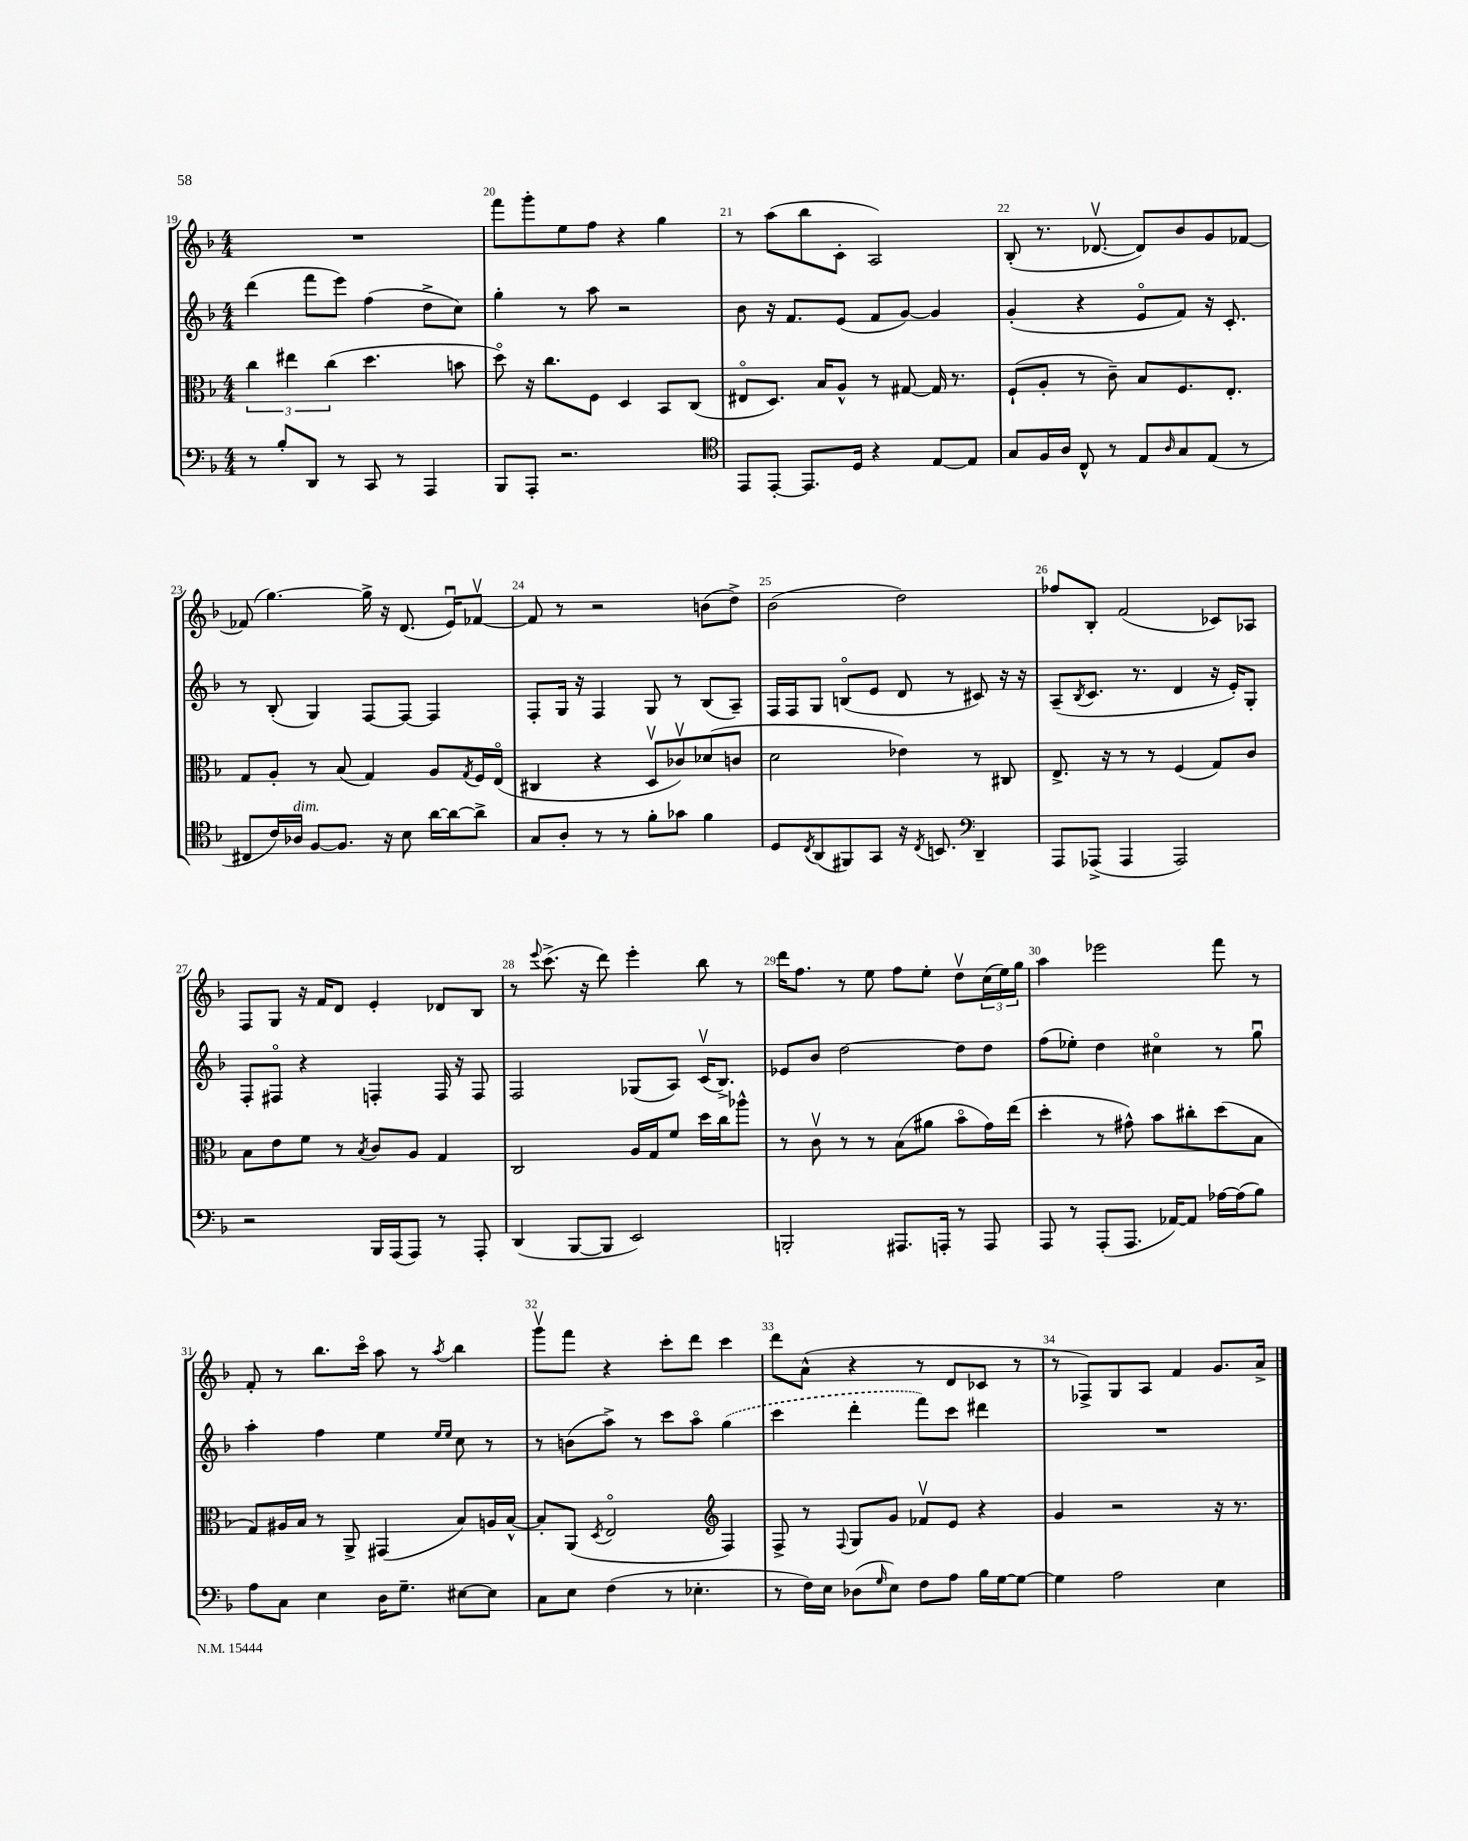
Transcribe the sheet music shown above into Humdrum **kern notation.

**kern	**kern	**kern	**kern
*staff4	*staff3	*staff2	*staff1
*clefF4	*clefC3	*clefG2	*clefG2
*k[b-]	*k[b-]	*k[b-]	*k[b-]
*M4/4	*M4/4	*M4/4	*M4/4
8r	6cc\	(4ddd\	1r
8B-'/L	.	.	.
.	6ee#\	.	.
8DD/J	.	8fff\L	.
.	(6cc\	.	.
8r	.	8eee\J)	.
8CC/	4.dd\	(4ff\	.
8r	.	.	.
4AAA/	.	8dd^\L	.
.	8b\	8cc\J)	.
=	=	=	=
8BBB-/L	8ddo\)	4gg'\	8fff\L
8AAA'/J	16r	.	8ggg'\
.	8.cc\L	.	.
2.r	.	8r	8ee\
.	8F\J	8aa\	8ff\J
.	4D/	2r	4r
.	8BB-/L	.	4gg\
.	(8C/J	.	.
=	=	=	=
*clefC4	*	*	*
8EE/L	8E#o/L	8b-\	8r
[8EE'/J	8.D/J)	16r	(8aa\L
.	.	8.f/L	.
8.EE/]L	.	.	8bb-\
.	16B-/LK	.	.
.	8A^^/J	(8e/J	8c'\J
16D/Jk	.	.	.
4r	8r	8f/L	2A/)
.	[8G#/	[8g/J)	.
[8E/L	16G#/]	4g/]	.
.	8.r	.	.
8E/]J	.	.	.
=	=	=	=
8G/L	(8F`/L	(4g'/	(8B-'/
16F/L	8A'/J	.	8.r
16A/JJ	.	.	.
8C^^/	8r	4r	.
.	.	.	[8.d-v/
8r	8c~\)	.	.
8E/L	8B-/L	8eo/L	8d-/]L)
16qqA/	.	.	.
8G/	8.F/	8f/J)	8b-/
(8E/J	.	16r	8g/
.	8.E'/J	8.c'/	.
8r	.	.	[8f-/J
=	=	=	=
8C#/L	8G/L	8r	(8f-/]
16c/L)	8A'/J	(8B-'/	[4.gg\)
16A-/JJ	.	.	.
[8F/L	8r	4G/)	.
8.F/]J	(8B-/	.	.
.	4G/)	[8F/L	16gg^\]
16r	.	.	16r
8B-\	.	8F/_J	(8.d/
[16a\LL	8A/L	4F/]	.
16a\_J	.	.	16eu/LK)
.	8qG/	.	.
8a^\]J	16F/L	.	[8f-v/J
.	(16Eo/JJ	.	.
=	=	=	=
8G/L	4C#/	8F'/L	8f-/]
8A'/J	.	16G/Jk	8r
.	.	16r	.
8r	4r	4F/	2r
8r	.	.	.
8f'\L	8Dv/L	8G/	.
8g-\J	8c-v/)	8r	.
4f\	(8d-/	(8B-/L	(8b\L
.	8c/J	8A~/J)	8dd^\J)
=	=	=	=
8D/L	2d\	16F/LL	(2b-\
.	.	16F/J	.
8qC/	.	.	.
(8AA/	.	8G/J	.
8FF#/)	.	(8Bo/L	.
8GG/J	.	8e/J	.
16r	4e-\)	8d/	2dd\)
8qC/	.	.	.
8.BB/	.	.	.
.	.	8r	.
*clefF4	*	*	*
4DD~/	8r	8c#/)	.
.	8C#/	16r	.
.	.	16r	.
=	=	=	=
8AAA/L	8.E^/	(8A~/L	8ff-/L
.	.	8qB-/	.
(8AAA-^/J	.	8.c/J	8B-'/J
.	16r	.	.
4AAA-/	8r	.	(2f/
.	.	8.r	.
.	8r	.	.
2AAA-/)	(4F/	4d/	.
.	8G/L)	16r	8c-/L)
.	.	16e'/LK)	.
.	8c/J	8G'/J	8A-/J
=	=	=	=
2r	8B-\L	8F'/L	8F/L
.	8e\	8F#o/J	8G/J
.	8f\J	4r	16r
.	.	.	16f/LK
.	8r	.	8d/J
.	8qB-/	.	.
16BBB-/LL	8c/L	4F'/	4e'/
(16AAA/J	.	.	.
8AAA/J)	8A/J	.	.
8r	4G/	16F/	8d-/L
.	.	16r	.
8AAA'/	.	8F/	8B-/J
=	=	=	=
(4DD/	2C/	2F/	8r
.	.	.	8qqeee/
.	.	.	(8.ccc^\
[8BBB-/L	.	.	.
.	.	.	16r
8BBB-/]J	.	.	8ddd\)
2EE/)	16A/LL	(8G-/L	4eee'\
.	16G/J	.	.
.	8f/J	8A/J)	.
.	16dd\LL	(16cv/LK	8bb-\
.	16cc\J	8.B-^/J)	.
.	8aa-^^\J	.	8r
=	=	=	=
2BBB'/	8r	8e-/L	16ddd\LK
.	.	.	8.ff\J
.	8cv\	8b-/J	.
.	8r	[2dd\	8r
.	8r	.	8ee\
8.AAA#/L	(8B-\L	.	8ff\L
.	8a#\J	.	8ee'\J
16AAA'/Jk	.	.	.
8r	8b-o\L	8dd\]L	8ddv\L
8AAA/	16g\L)	8dd\J	(24cc\L
.	.	.	24ee\)
.	(16ee\JJ	.	.
.	.	.	24gg\JJ
=	=	=	=
8AAA/	4dd'\	(8ff\L	4aa\
8r	.	8ee-'\J)	.
(8AAA'/L	8r	4dd\	2eee-\
8.AAA/J	8g#^^\)	.	.
.	8b-\L	4cc#o\	.
[16AA-/LK)	.	.	.
8AA-/]J	8cc#'\	.	.
[16A-\LL	(8dd\	8r	8fff\
(16A-\]J	.	.	.
8B-\J)	8B-\J	8ggu\	8r
=	=	=	=
8A\L	8G/L)	4aa'\	8f'/
8C\J	16A#/L	.	8r
.	16B-/JJ	.	.
4E\	8r	4ff\	8.bb-\L
.	8AA^/	.	.
.	.	.	16ccco\Jk
16D\LK	(4GG#/	4ee\	8aa\
8.G~\J	.	.	.
.	.	.	8r
.	.	16qqee/LL	.
.	.	16qqee/JJ	8qaa/
[8E#\L	8B-/L)	8cc\	4bb-\
8E#\]J	16A/L	8r	.
.	[16B-^^/JJ	.	.
=	=	=	=
8C\L	8B-'/]L	8r	8gggv\L
8E\J	(8AA/J	(8b\L	8fff\J
.	8qD/	.	.
(4F\	2Eo/	8aa^\J)	4r
.	.	8r	.
8r	.	8ccc\L	8ccc'\L
4.E-'\	.	8aao\J	8ddd\J
*	*clefG2	*	*
.	4F/)	(4gg\	4ccc\
=	=	=	=
8r	8F^/	4ccc\	8ddd\L
16F\LL)	8r	.	(8a^^\J
16E\JJ	.	.	.
.	8qqF/	.	.
(8D-\L	8G/L	4ddd'\	4r
16qqG/	.	.	.
8E\J)	8g/J	.	.
8F\L	8f-v/L	8fff\L)	8r
8A\J	8e/J	8ccc\J	8d/L
16B-\LL	4r	4ddd#\	8c-/J
[16G\J	.	.	.
8G\_J	.	.	8r
=	=	=	=
4G\]	4g/	1r	8r
.	.	.	8F-^/L)
2A\	2r	.	8G/
.	.	.	8A/J
.	.	.	4f/
4E\	16r	.	8.g/L
.	8.r	.	.
.	.	.	16a^/Jk
==	==	==	==
*-	*-	*-	*-
